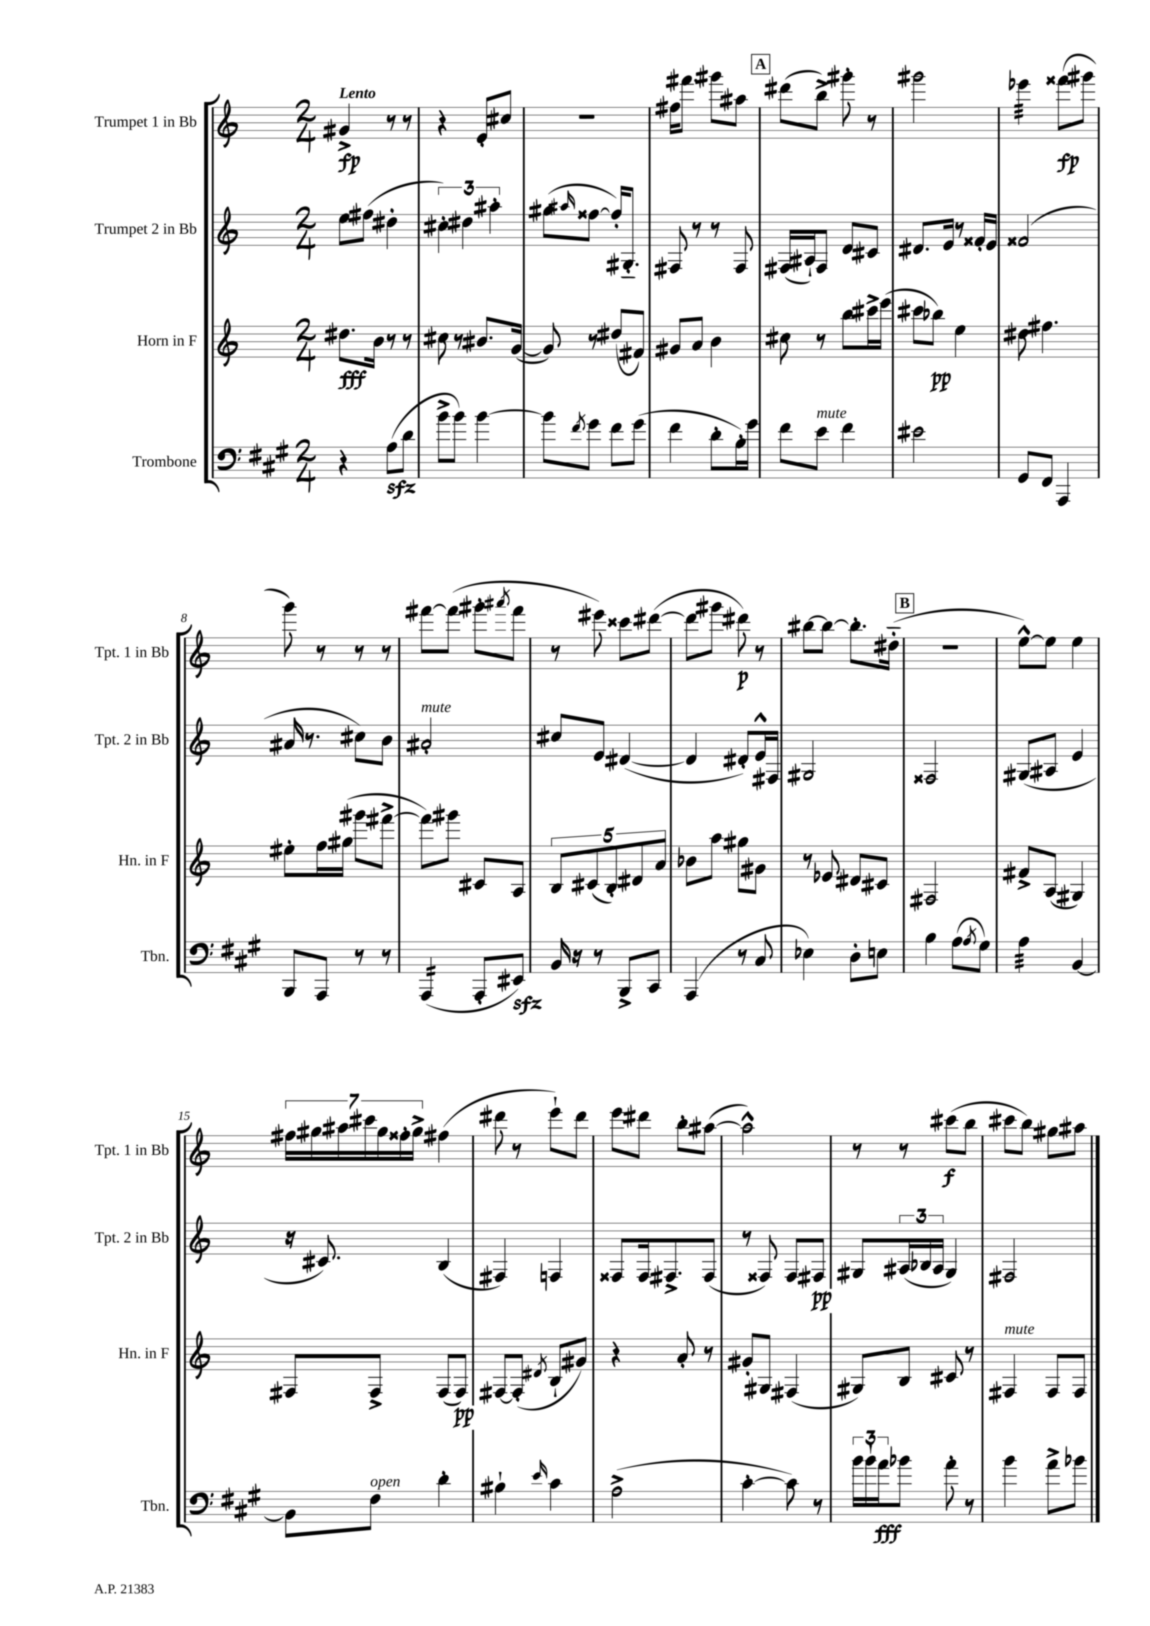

**kern	**kern	**kern	**kern
*staff4	*staff3	*staff2	*staff1
*clefF4	*clefG2	*clefG2	*clefG2
*k[f#c#g#]	*k[]	*k[]	*k[]
*M2/4	*M2/4	*M2/4	*M2/4
4r	8.dd#	8ee	4g#^
.	.	(8ff#	.
.	16b	.	.
(8A	8r	4dd#'	8r
8d	8r	.	8r
=	=	=	=
8b^	8cc#	6cc#')	4r
8b)	8r	.	.
.	.	6dd#	.
[4b	8.b#	.	8e'
.	.	6aa#'	.
.	.	.	8cc#
.	([16g	.	.
=	=	=	=
8b]	8g])	(8gg#	2r
8qf#	.	16qqaa#	.
8g#	8r	[8ff##	.
8f#	(8dd#	16ff##'])	.
.	.	8.G#'~	.
(8g#	8f#)	.	.
=	=	=	=
4f#	8g#	8F#	16ff#
.	.	.	8.fff#
.	8a	8r	.
8d'	4b	8r	8ggg#
16B')	.	8F#	8aa#
16g#	.	.	.
=	=	=	=
8f#	8cc#	(16F#	(8ddd#
.	.	16A#`)	.
8e	8r	8F#	8bb^)
4f#	8bb	8d	8ggg#'
.	16ccc#^	8c#	8r
.	(16eee	.	.
=	=	=	=
2e#	8ccc#	8.d#	2ggg#
.	8bb-)	.	.
.	.	16e	.
.	4ee	8r	.
.	.	16f##'	.
.	.	16e	.
=	=	=	=
8GG#	8dd#	(2f##	4eee-
8FF#	4.ff#	.	.
4AAA	.	.	(8fff##
.	.	.	8ggg#
=	=	=	=
8BBB	8ee#'	16a#	8ggg)
.	.	8.r	.
8AAA	16ff	.	8r
.	(16gg#	.	.
8r	8ggg#	8cc#)	8r
8r	[8fff#^	8b	8r
=	=	=	=
(4AAA	8fff#])	2a#'	[8fff#
.	8ggg#	.	(8fff#]
8AAA'	8c#	.	8ggg#'
.	.	.	8qaaa#
8EE#)	8A	.	8fff#
=	=	=	=
16BB	10B	8cc#	8r
16r	.	.	.
.	(10c#	.	.
8r	.	8e	8eee#)
.	10B')	.	.
8BBB^	.	([4d#	8ccc##
.	10d#	.	.
8CC#	.	.	([8ddd#
.	10a	.	.
=	=	=	=
(4AAA	8b-	4d#]	8ddd#]
.	8aa	.	8ggg#
8r	8gg#	8d#')	8ddd#)
8C#	8g#	16e^^	8r
.	.	16F#	.
=	=	=	=
4E-)	8r	2G#	[8bb#
.	8e-	.	8bb#_
8D'	8d#	.	8.bb#']
8E	8c#	.	.
.	.	.	(16dd#'~
=	=	=	=
4B	2F#	2F##	2r
(8A	.	.	.
8qA	.	.	.
8G#)	.	.	.
=	=	=	=
4A	8f#^	(8G#	[8ee^^)
.	(8A	8A#	8ee]
[4BB	4G#)	4e	4ee
=	=	=	=
8BB]	8F#	16r	28ff#
.	.	.	28gg#
.	.	8.c#)	.
.	.	.	28aa#
.	.	.	28ccc#
8F#	8F#^	.	.
.	.	.	28gg#
.	.	.	28ff##'
.	.	.	28gg#^
4d'	(8F#	(4B	(4ff#
.	8F#)	.	.
=	=	=	=
4B#`	[8F#	4F#)	8ddd#
.	(8F#']	.	8r
16qqe	8qd#	.	.
4c#	8B`	4F	8eee`)
.	8g#)	.	8ddd#
=	=	=	=
(2A^	4r	8F##	8eee
.	.	16F##	8ddd#
.	.	8.F#^	.
.	8a'	.	8bb'
.	8r	(8F#	([8aa#
=	=	=	=
[4c#'	8g#'	8r	2aa#^^])
.	8G#	8F##)	.
8c#])	(4F#	8F##	.
8r	.	8F#	.
=	=	=	=
24b	8G#)	8G#	8r
24b`	.	.	.
24a	.	.	.
8b-	8B	(24A#	8r
.	.	24B-	.
.	.	24A#	.
8a'	8c#	4G#)	(8ccc#
8r	8r	.	8bb
=	=	=	=
4b	4F#	2F#	8ccc#
.	.	.	8bb)
8a^	8F#	.	8gg#
8b-	8F#	.	8aa#
==	==	==	==
*-	*-	*-	*-
